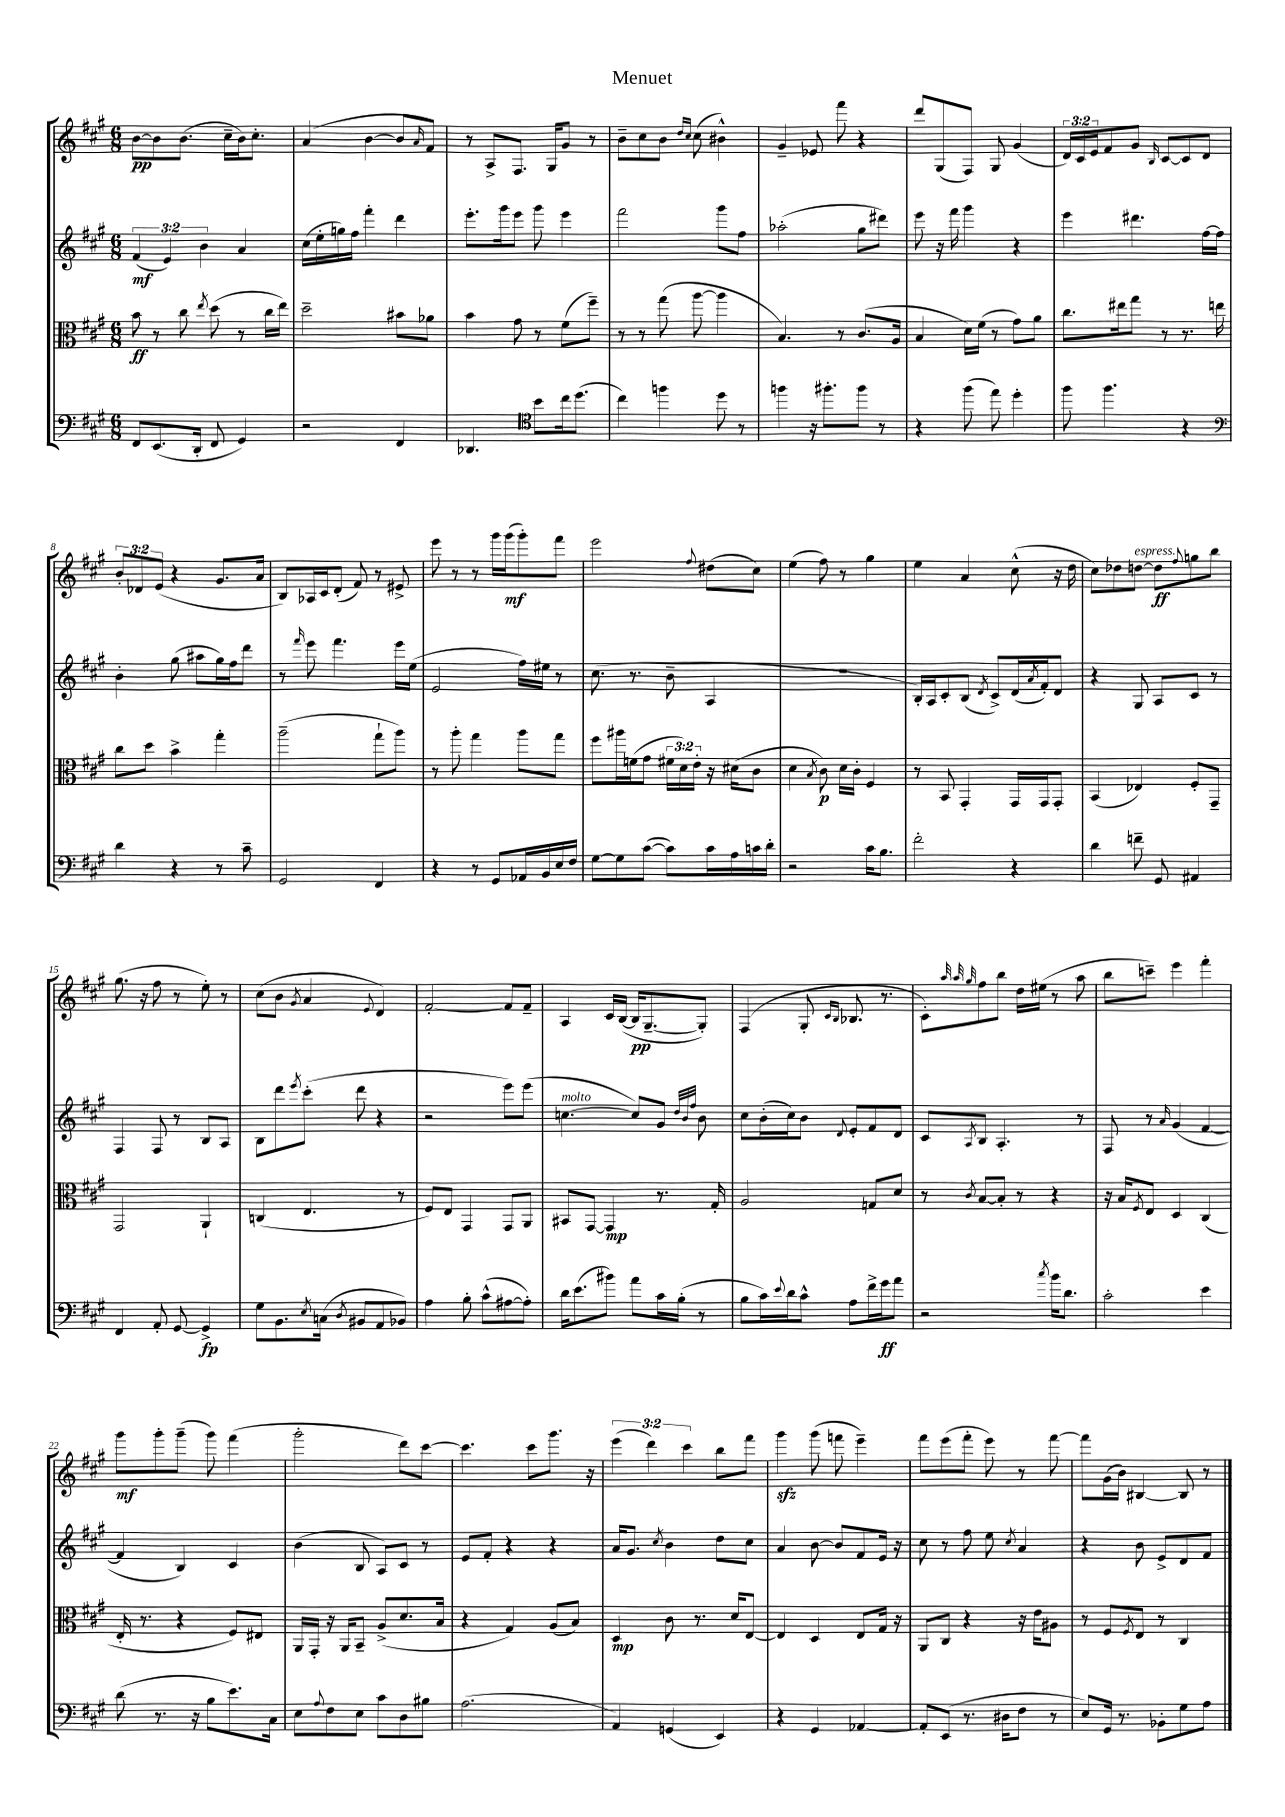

**kern	**kern	**kern	**kern
*staff4	*staff3	*staff2	*staff1
*clefF4	*clefC3	*clefG2	*clefG2
*k[f#c#g#]	*k[f#c#g#]	*k[f#c#g#]	*k[f#c#g#]
*M6/8	*M6/8	*M6/8	*M6/8
8FF#	8b	(6f#	[8b
(8.EE	8r	.	8b]
.	.	6e)	.
.	8cc#	.	(8.b
16DD'	.	.	.
.	.	6b	.
.	8qee	.	.
8FF#	(8dd	.	.
.	.	.	16cc#~
4GG#)	8r	4a	16b)
.	.	.	8.cc#'
.	16cc#	.	.
.	16ee)	.	.
=	=	=	=
2r	2dd~	(16cc#	(4a
.	.	16ee'	.
.	.	16gg)	.
.	.	16ff#	.
.	.	4fff#'	[4b
4FF#	8b#	4ddd	8b]
.	.	.	16qqa
.	8a-	.	8f#)
=	=	=	=
4.DD-	4b	8.eee'	8r
.	.	.	8A^
.	.	16ggg#	.
.	8g#	8eee	8.F#
*clefC4	*	*	*
8b	8r	8ggg#	.
.	.	.	16G#
16cc#	(8f#	4eee	8g#
(8.dd	.	.	.
.	8ff#~)	.	8r
=	=	=	=
4cc#)	8r	2fff#	8b~
.	8r	.	8cc#
4ff	(8gg#	.	8b
.	.	.	16qqdd
.	.	.	16qqcc#
.	[8aa	.	(8cc#
8dd	4aa]	8ggg#	4b#^^)
8r	.	8ff#	.
=	=	=	=
4ff	4.B)	(2aa-'	4g#~
16r	.	.	8e-
8.ff#'	.	.	.
.	8r	.	8fff#
8ff#	(8.c#	8gg#	4r
8r	.	8ddd#)	.
.	16A	.	.
=	=	=	=
4r	4B	8eee	8ddd
.	.	16r	(8G#
.	.	16fff#	.
(8ff#	16d)	4ggg#	8F#)
.	(16f#	.	.
8ee)	8r	.	8G#
4dd'	8g#)	4r	(4g#
.	8a	.	.
=	=	=	=
8ff#	8.cc#	4eee	24d)
.	.	.	24c#
.	.	.	24e
4.ff#	.	.	8f#
.	16ee#	.	.
.	8gg#	4.ddd#	8g#
.	.	.	16qqB
.	8r	.	[8c#
4r	8.r	.	8c#]
.	.	[16ff#	8d
.	16ee	16ff#]	.
=	=	=	=
*clefF4	*	*	*
4d	8cc#	4b'	12b'
.	.	.	12d-
.	8dd	.	.
.	.	.	(12e
4r	4b^	(8gg#	4r
.	.	8aa#	.
8r	4gg#'	16gg#)	8.g#
.	.	16ff#	.
8c#~	.	8ddd	.
.	.	.	16a
=	=	=	=
2GG#	(2aa~	8r	8B)
.	.	16qqfff#	.
.	.	8eee	16A-
.	.	.	16c#
.	.	4.fff#	(8d'
.	.	.	8f#)
4FF#	8gg#`	.	8r
.	8aa)	16eee	8e#^
.	.	(16ee	.
=	=	=	=
4r	8r	2e	8eee
.	8aa'	.	8r
8r	4gg#	.	8r
8GG#	.	.	16ggg#
.	.	.	(16ggg#
16AA-	8aa	16ff#)	8ggg#')
16BB	.	16ee#	.
16E	8gg#	8r	8fff#
16F#	.	.	.
=	=	=	=
[8G#	8ff#	(8.cc#	2eee
8G#]	16aa#	.	.
.	(16f	8.r	.
([8c#	8g#	.	.
8c#])	24f#	8b~	.
.	24d)	.	.
.	24e'	.	.
.	.	.	8qqff#
16c#	16r	4A	(8dd#
16A	(16d#	.	.
16c	8c#	.	8cc#)
16d'	.	.	.
=	=	=	=
2r	4d	2.r	(4ee
.	8qB	.	.
.	8c#)	.	8ff#)
.	16d	.	8r
.	16c#'	.	.
16c#	4F#	.	4gg#
8.B	.	.	.
=	=	=	=
2f#'	8r	16B')	4ee
.	.	16A	.
.	8BB	8c#'	.
.	4GG#'	(8B	4a
.	.	8qd	.
.	.	8c#^)	.
4r	16GG#	(16d	(8cc#^^
.	.	8qa	.
.	16GG#	16f#')	.
.	8GG#'	8d	16r
.	.	.	16dd
=	=	=	=
4d	(4BB	4r	8cc#)
.	.	.	8dd-
8f~	4E-)	8G#	[8dd
8GG#	.	8A	8dd]
.	.	.	8qqff#
4AA#	8F#'	8c#	8gg
.	8GG#~	8r	8bb
=	=	=	=
4FF#	2GG#	4F#	(8.gg#
.	.	.	16r
8AA'	.	8F#	8ff#
[8GG#	.	8r	8r
4GG#^]	4AA`	8B	8ee')
.	.	8A	8r
=	=	=	=
8G#	(4C	8B	(8cc#
8.BB	.	8ddd	8b
.	.	8qeee	8qg#
.	4.E	(8ccc#'	4a
8qE	.	.	.
(16C	.	.	.
8qD	.	.	.
8BB#	.	8ddd	.
.	.	.	8qqe
8AA	.	4r	4d)
8BB-)	8r	.	.
=	=	=	=
4A	8F#)	2r	[2f#'
.	8E	.	.
8B'	4GG#	.	.
(8c#^^	.	.	.
[8A#	8GG#	8eee)	8f#]
8A#'])	8AA	(8eee	8f#~
=	=	=	=
16d	8BB#	[4.cc	4A
(8.e	.	.	.
.	[8GG#	.	.
8b#)	4GG#]	.	16c#
.	.	.	([16B
8a	.	8cc])	16B]
.	.	.	[8.G#~
16c#	8.r	8g#	.
(16B'	.	.	.
.	.	32qqdd	.
.	.	32qqb	.
.	.	32qqff#	.
8r	.	8b	8G#'])
.	16G#'	.	.
=	=	=	=
8B	2A	8cc#	(4F#
16c#)	.	(16b'	.
8qqe	.	.	.
16d	.	16cc#)	.
8c#^^	.	8b	8G#'
.	.	.	16qqc#
.	.	8qqd	16qqB
8A	.	8e'	8.B-
16f#^	8G	8f#	.
16g#	.	.	8.r
8a	8d	8d	.
=	=	=	=
2r	8r	8c#	8c#')
.	.	.	32qqaa
.	.	.	32qqaa
.	8qc#	8qA	32qqgg#
.	[8B	8B	8ff#
.	8B']	4.A'	8bb
.	8r	.	16dd
.	.	.	(16ee#
8qcc#	.	.	.
16b	4r	.	8r
8.d	.	.	.
.	.	8r	8aa
=	=	=	=
2c#'	16r	8F#	8bb
.	16B	.	.
.	8qF#	.	.
.	8E	8r	8ccc~)
.	.	16qqa	.
.	4D	(4g#	4eee
4e	(4C#	[4f#	4fff#'
=	=	=	=
(8d	16E'	4f#]	8ggg#
.	8.r	.	.
8.r	.	.	8ggg#'
.	4r	4B)	(8ggg#~
16r	.	.	.
8B	.	.	8ggg#)
8.e)	8F#)	4c#	(4fff#
.	8E#	.	.
16C#	.	.	.
=	=	=	=
8E	16AA	(4b	2ggg#'
.	16GG#'	.	.
8qqA	.	.	.
8F#	16r	.	.
.	16AA	.	.
8E	8BB~	8B	.
8c#	(8A^	8A)	.
8D	8.d	8c#	8ddd)
8B#	.	8r	[8ccc#
.	16B	.	.
=	=	=	=
(2.A	4r	8e	4.ccc#]
.	.	8f#'	.
.	4G#)	4r	.
.	.	.	8ccc#
.	(8A	4r	8.ggg#
.	8B)	.	.
.	.	.	16r
=	=	=	=
4AA)	4D	16a	(6eee
.	.	8.g#	.
.	.	.	6ddd)
.	.	8qcc#	.
(4GG	8c#	4b	.
.	.	.	6ccc#
.	8.r	.	.
4EE)	.	8dd	8bb
.	16d	.	.
.	[8E	8cc#	8fff#
=	=	=	=
4r	4E]	4a	4ggg#
4GG#	4D	[8b	(8ggg#
.	.	8b]	8fff
[4AA-	8E	8f#	4eee~)
.	16G#	16e	.
.	16r	16r	.
=	=	=	=
8AA-']	8AA	8cc#	8fff#
(8EE	8C#	8r	(8eee
8.r	4r	8ff#	8fff#'
.	.	8ee	8eee)
16D#	.	.	.
.	.	8qcc#	.
8F#	16r	4a	8r
.	16e	.	.
8r	8A#	.	[8fff#
=	=	=	=
8E)	8r	4r	8fff#]
16GG#	8F#	.	(16g#
8.r	.	.	16b)
.	8qF#	.	.
.	8E	8b	[4B#
8BB-'	8r	8e^	.
8G#	4C#	8d	8B#]
8A	.	8f#	8r
==	==	==	==
*-	*-	*-	*-
